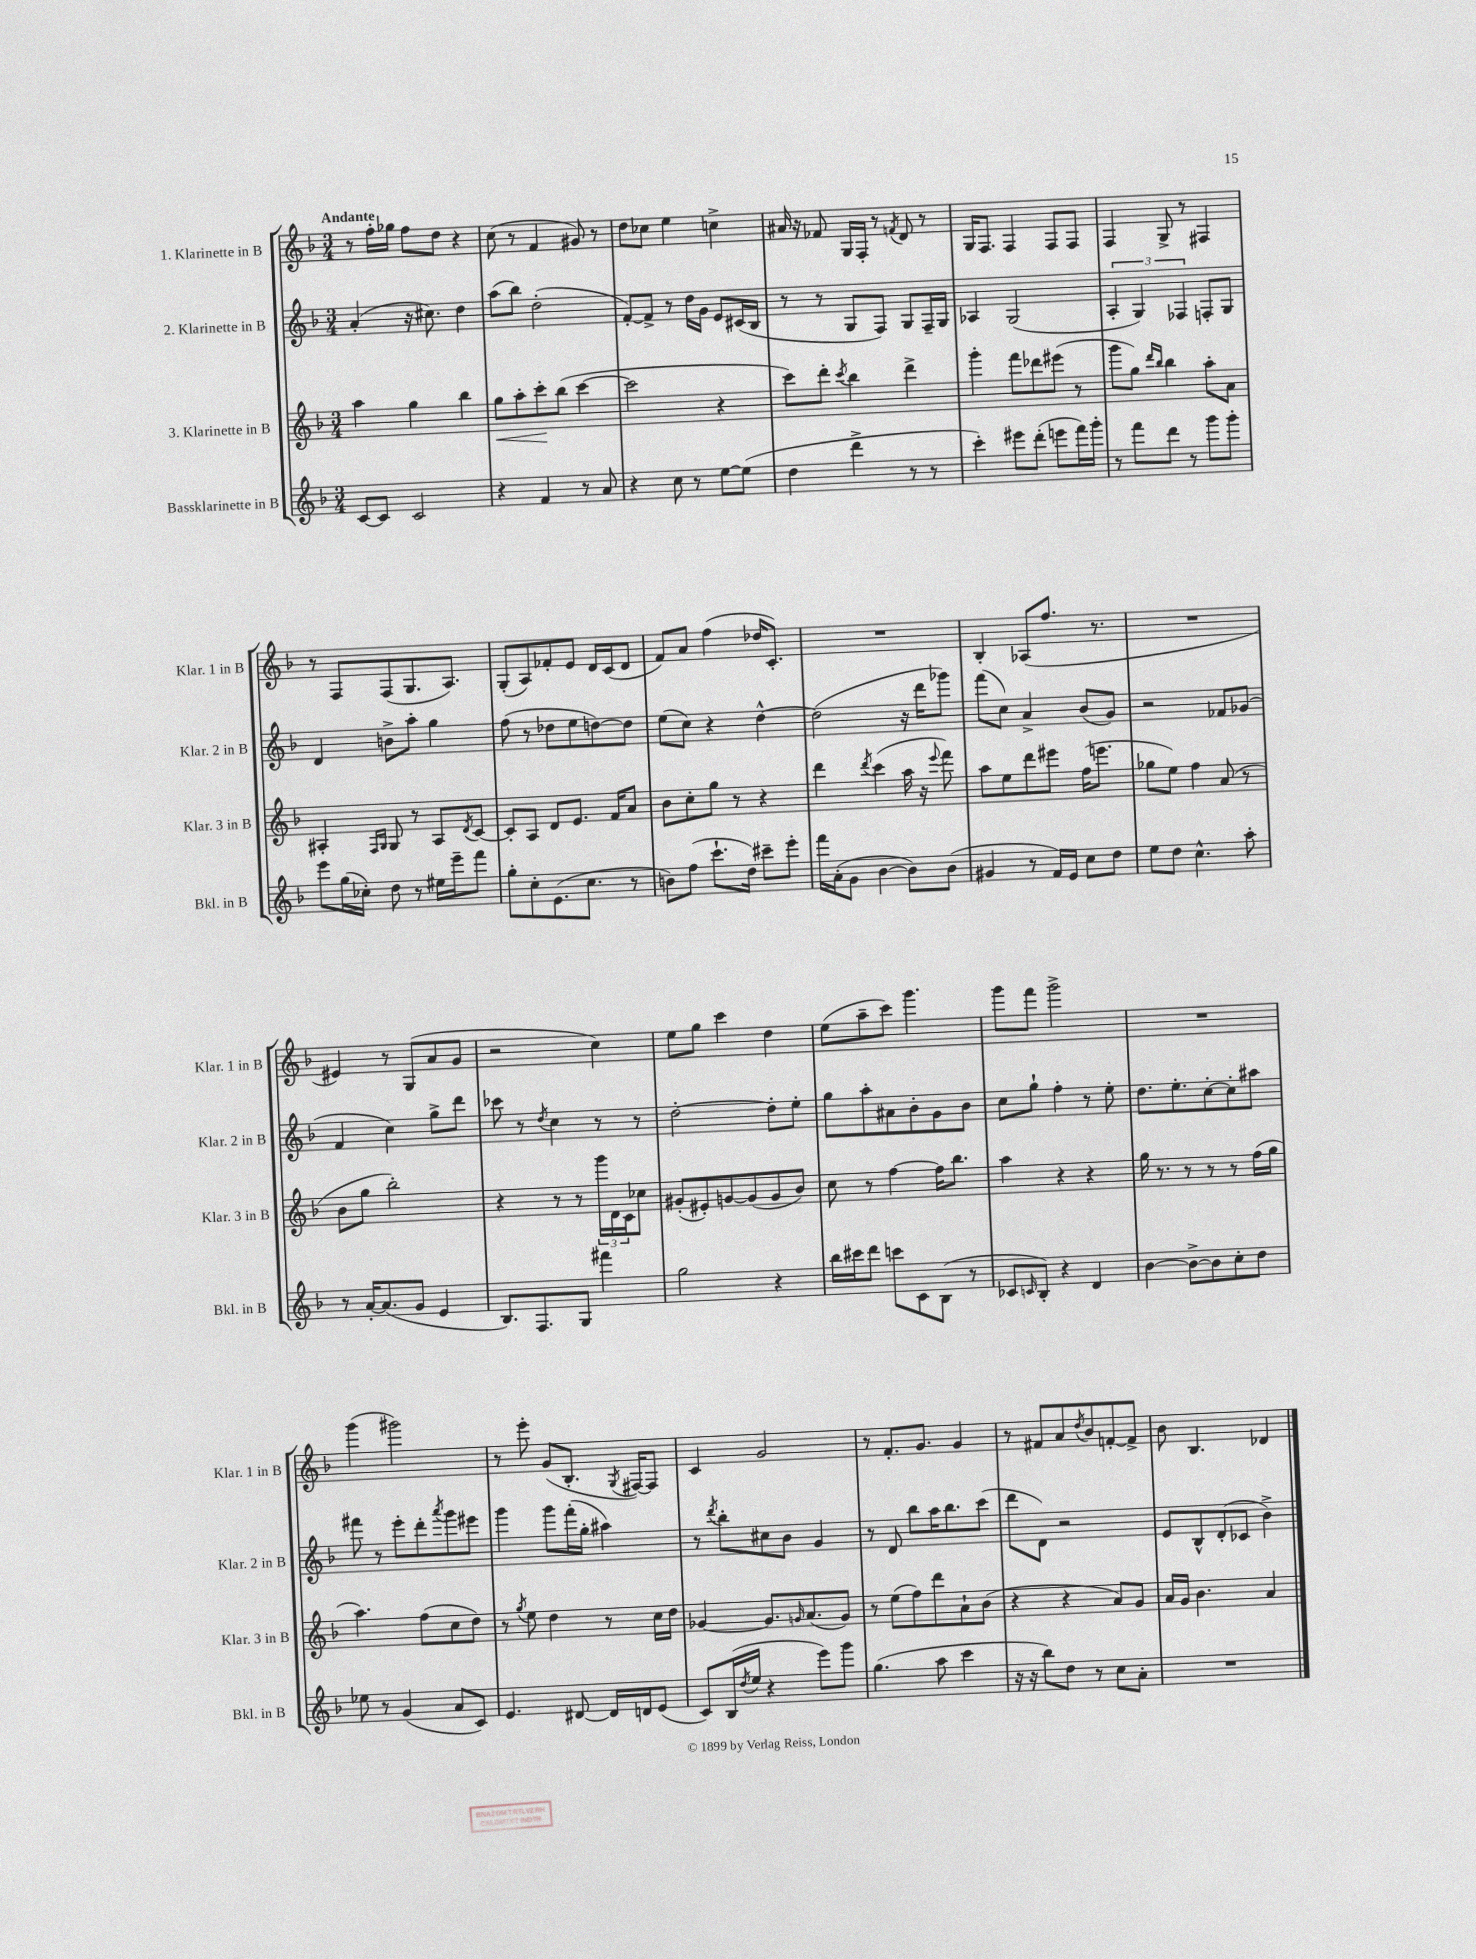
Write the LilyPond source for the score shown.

<<
\new StaffGroup <<
\new Staff = "s0" \with { instrumentName = "1. Klarinette in B" shortInstrumentName = "Klar. 1 in B" } {
    \clef treble \key f \major \numericTimeSignature \time 3/4 \tempo "Andante"
    r8 f''16-. ges''16 f''8 d''8 r4 |
    c''8( r8 f'4 gis'8) r8 |
    d''8 ces''8 e''4 c''4-> |
    ais'16 r16 fes'8 g16 f16-. r8 \acciaccatura { f'8 } d'8 r8 |
    g16 f8. f4 f8 f8 |
    f4 g8-> r8 fis4 |
    r8 f8 f8( g8. a8.) |
    g8-.( a8) fes'8-. e'8 d'16 c'16( d'8 |
    f'8) a'8 f''4( des''16 c'8.-.) |
    R2. |
    bes4-. aes8( f''8. r8. |
    R2. |
    eis'4) r8 g8( a'8 g'8 |
    r2 c''4) |
    e''8 g''8 c'''4 d''4 |
    e''8( a''8-- c'''8) g'''4. |
    g'''8 f'''8 g'''2-> |
    R2. |
    g'''4( gis'''2) |
    r8 e'''8-. g'8( bes8.-. \acciaccatura { g8 } fis16~) fis8 |
    c'4 g'2 |
    r8 f'8.-. g'8. g'4 |
    r8 fis'8 a'8 \acciaccatura { d''8 } bes'8 f'8~-. f'8-> |
    bes'8 bes4. des'4 \bar "|." |
}
\new Staff = "s1" \with { instrumentName = "2. Klarinette in B" shortInstrumentName = "Klar. 2 in B" } {
    \clef treble \key f \major \numericTimeSignature \time 3/4
    a'4-.( r16 cis''8.) d''4 |
    a''8( bes''8) d''2-.( |
    f'8~-.) f'8-> r8 d''16 g'16 e'8 cis'16( bes16 |
    r8 r8 g8 f8) g8 f16-- g16 |
    aes4 g2( |
    \tuplet 3/2 { a4-. g4) fes4 } f8-. g8 |
    d'4 b'8-> a''8-. g''4 |
    f''8( r8 des''8 e''8 d''8~) d''8 |
    e''8( c''8) r4 d''4~-^ |
    d''2( r16 d'''16 ges'''8) |
    f'''8( c''8) a'4-> bes'8( g'8) |
    r2 fes'8 ges'8( |
    f'4 c''4) g''8-> d'''8 |
    ces'''8 r8 \acciaccatura { d''8 } c''4 r8 r8 |
    d''2~-. d''8-. e''8-. |
    g''8 a''8-. ais'8 bes'8-. g'8 bes'8 |
    c''8 g''8-! f''4-. r8 e''8-. |
    d''8. e''8.-. c''8~-. c''8-. ais''8 |
    fis'''8 r8 e'''8-. d'''8-. \acciaccatura { a'''8 } g'''8 eis'''8 |
    g'''4 g'''8 f'''16-.( g''16-. ais''4) |
    r8 \acciaccatura { d'''8 } bes''8-. cis''8 bes'8 g'4 |
    r8 d'8 bes''8 a''16 bes''8. c'''8( |
    d'''8 d'8) r2 |
    e'8 bes8-^ d'8-.( ces'8 bes'4->) \bar "|." |
}
\new Staff = "s2" \with { instrumentName = "3. Klarinette in B" shortInstrumentName = "Klar. 3 in B" } {
    \clef treble \key f \major \numericTimeSignature \time 3/4
    a''4 g''4 bes''4 |
    g''8\< a''8-. c'''8-.\! bes''8( c'''4~ |
    c'''2 r4 |
    c'''8) d'''8-. \acciaccatura { c'''8 } bes''4 d'''4-> |
    g'''4-. f'''8 des'''8 eis'''8( r8 |
    g'''8 g''8) \grace { d'''16 bes''16 } bes''4 a''8-. a'8 |
    ais4-. \grace { f16 g16 } g8 r8 ais8 \acciaccatura { d'8 } c'8~ |
    c'8-. a8 d'8 e'8. f'16 a'8 |
    bes'8 c''8-. g''8 r8 r4 |
    d'''4 \acciaccatura { d'''8 } c'''4( a''16 r16 \appoggiatura { e'''8 } f'''8) |
    a''8 e''8 d'''8 eis'''8 f''16( e'''8. |
    ges''8 e''8) f''4 a'8( r8 |
    bes'8 g''8 bes''2-.) |
    r4 r8 r8 \tuplet 3/2 { g'''16 d'16 c'16 } ces''8 |
    gis'8-.( eis'8-.) g'8~ g'8( g'8 bes'8) |
    c''8 r8 f''4~ f''16 bes''8. |
    a''4 r4 r4 |
    g''16 r8. r8 r8 r8 f''16( g''16 |
    a''4.) f''8( c''8 d''8) |
    r8 \acciaccatura { g''8 } e''8 d''4 r8 c''16 d''16 |
    ges'4~ ges'8. \grace { g'16 } a'8.( g'8) |
    r8 e''8( f''8) d'''8 a'8-! bes'8( |
    r4 r4 a'8) g'8 |
    a'16 g'16 bes'4. a'4 \bar "|." |
}
\new Staff = "s3" \with { instrumentName = "Bassklarinette in B" shortInstrumentName = "Bkl. in B" } {
    \clef treble \key f \major \numericTimeSignature \time 3/4
    c'8~ c'8 c'2 |
    r4 f'4 r8 a'8 |
    r4 c''8 r8 e''8~ e''8( |
    d''4 d'''4-> r8 r8 |
    c'''4-.) eis'''8 d'''8-.( e'''8 f'''16) g'''16-. |
    r8 f'''8 d'''8 r8 g'''8 g'''8-. |
    e'''8 g''16( ces''16-.) d''8 r8 eis''16 e'''16-- f'''8 |
    g''8-. c''8-. e'8.( c''8. r8 |
    b'8) f''8( c'''8.-! d''16) cis'''8-- e'''8-. |
    f'''16 a'16-.( g'8 bes'4~ bes'8) bes'8( |
    gis'4 r8 f'16) e'16 c''8 d''8 |
    e''8 d''8 c''4.-^ a''8-. |
    r8 a'16~-. a'8.( g'8 e'4 |
    bes8.) f8. g8 fis'''4 |
    g''2 r4 |
    bes''16 cis'''16 d'''8 c'''8 c'8 bes8( r8 |
    ces'8 \grace { c'16 } bes8-.) r4 d'4 |
    bes'4~ bes'8~-> bes'8 c''8-. d''8 |
    ees''8 r8 g'4( a'8 c'8) |
    e'4. dis'8~ dis'16 d'16 e'8( |
    c'8) bes16( \acciaccatura { d''8 } e''16 r4 e'''8) g'''8 |
    g''4.( a''8 c'''4 |
    r16 r16 bes''8) d''8 r8 c''8 a'8-. |
    R2. \bar "|." |
}
>>
>>
\layout { \context { \Score \remove "Bar_number_engraver" } }
